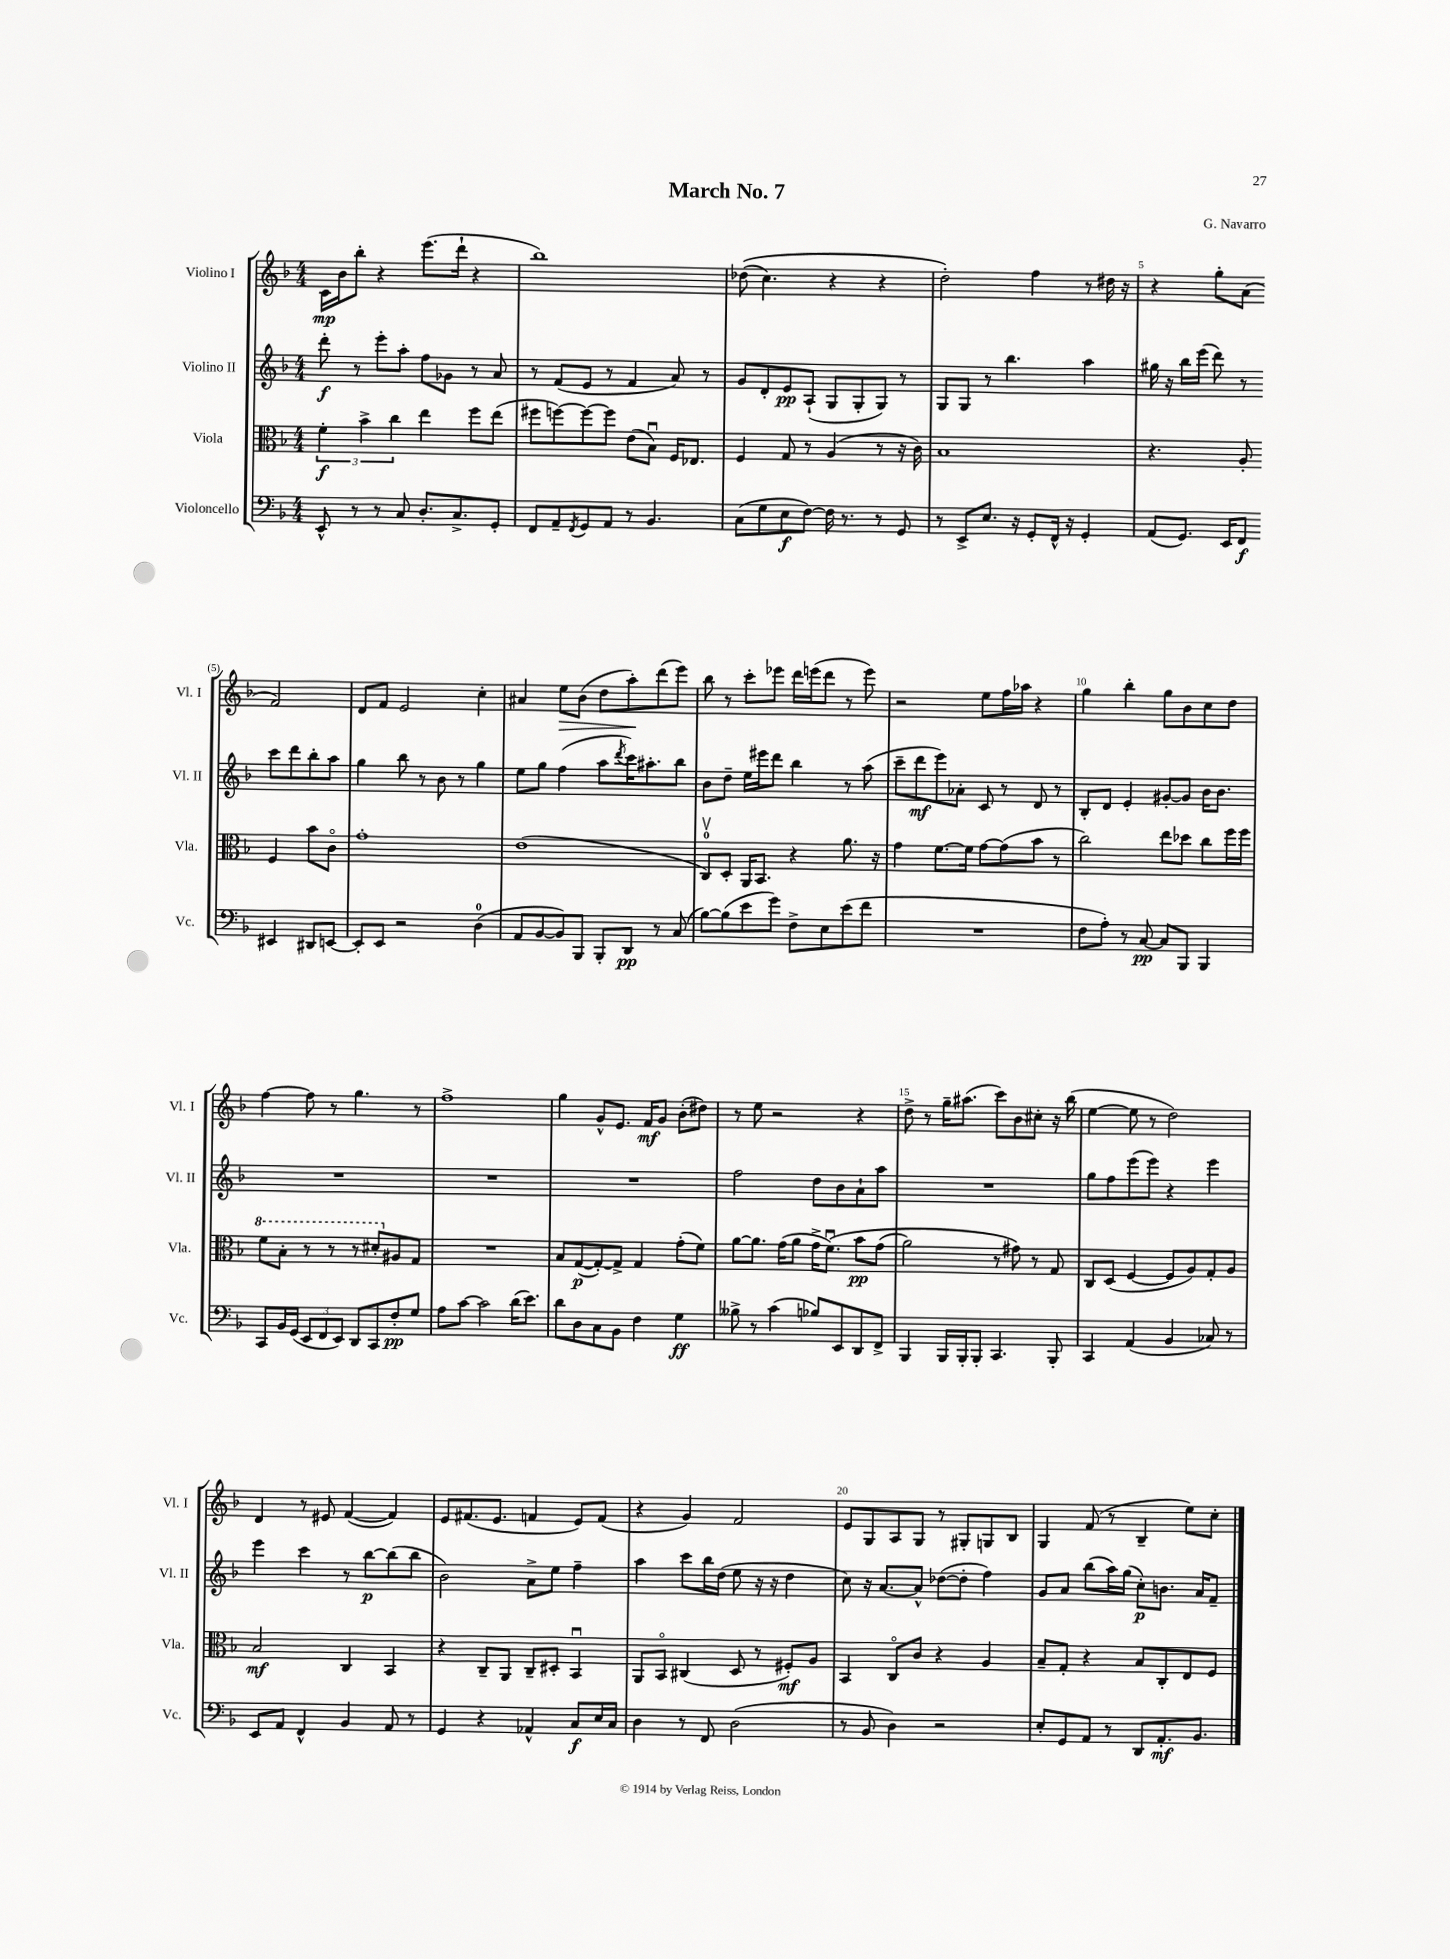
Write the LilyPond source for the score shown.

\header { title = "March No. 7" composer = "G. Navarro" }
<<
\new StaffGroup <<
\new Staff = "s0" \with { instrumentName = "Violino I" shortInstrumentName = "Vl. I" } {
    \clef treble \key f \major \numericTimeSignature \time 4/4
    c'16\mp bes'16 bes''8-. r4 e'''8.( d'''16-! r4 |
    bes''1) |
    des''8(\( c''4.) r4 r4 |
    d''2-.\) f''4 r8 dis''16 r16 |
    r4 g''8-. a'8( f'2) |
    d'8 f'8 e'2 c''4-. |
    ais'4 e''8\> bes'8( d''8 a''8-.\!) d'''8( e'''8) |
    bes''8 r8 c'''8-. ees'''8 d'''16 e'''16( d'''8 r8 e'''8) |
    r2 e''8 f''16 aes''16 r4 |
    g''4 bes''4-. g''8 bes'8 c''8 d''8 |
    f''4~ f''8 r8 g''4. r8 |
    f''1-> |
    g''4 g'8-^ e'8. f'16\mf g'8 bes'8-.( dis''8) |
    r8 e''8 r2 r4 |
    d''8-> r8 g''16-- ais''8.( c'''8) bes'8 cis''8-. r16 bes''16( |
    e''4~ e''8 r8 d''2) |
    d'4 r8 eis'8 f'4~( f'4) |
    e'8 fis'8.( e'8. f'4 e'8) f'8( |
    r4 g'4) f'2 |
    e'8 g8 a8 g8 r8 gis8-. g8 bes8 |
    g4 f'8( r8 bes4-- e''8) c''8-. \bar "|." |
}
\new Staff = "s1" \with { instrumentName = "Violino II" shortInstrumentName = "Vl. II" } {
    \clef treble \key f \major \numericTimeSignature \time 4/4
    d'''8-.\f r8 e'''8-. a''8-. f''8 ges'8 r8 a'8 |
    r8 f'8( e'8 r8 f'4 a'8) r8 |
    g'8 d'8-. e'8\pp a8-!( g8 g8-. g8) r8 |
    g8 g8 r8 bes''4. a''4 |
    gis''16 r16 bes''16 e'''16( d'''8) r8 c'''8 d'''8 bes''8-. a''8 |
    g''4 bes''8 r8 bes'8 r8 g''4 |
    e''8 g''8 f''4( a''8 \acciaccatura { d'''8 } c'''16) ais''8.-. bes''8 |
    bes'8 d''8-- e''16 eis'''16 d'''8 bes''4 r8 a''8( |
    c'''8-- d'''8\mf e'''8) aes'8-. c'8 r8 d'8 r8 |
    bes8-. d'8 e'4-. gis'8~-. gis'8 bes'16 bes'8. |
    R1 |
    R1 |
    R1 |
    f''2 d''8 bes'8 a'8-! a''8 |
    R1 |
    g''8 f''8 e'''8( e'''8) r4 e'''4 |
    e'''4 c'''4 r8 bes''8~\p bes''8( bes''8 |
    bes'2) a'8-> e''8 f''4-- |
    a''4 c'''8 bes''16 d''16( e''8 r16 r16 d''4 |
    c''8) r16 a'8.~ a'8-^ des''8~( des''8-. f''4) |
    g'8 a'8 bes''8( a''16) g''16( c''8-.\p) b'8. a'16 f'8-- \bar "|." |
}
\new Staff = "s2" \with { instrumentName = "Viola" shortInstrumentName = "Vla." } {
    \clef alto \key f \major \numericTimeSignature \time 4/4
    \tuplet 3/2 { f'4-.\f bes'4-> c''4 } e''4 f''8 e''8( |
    fis''8 f''8~) f''8~ f''8 e'8( bes8\downbow) f16 ees8. |
    f4 g8 r8 a4( r8 r16 c'16) |
    bes1 |
    r4. a8-. f4 bes'8 c'8\flageolet |
    g'1-. |
    e'1( |
    c8-0\upbow) d8-. a,16 bes,8. r4 a'8. r16 |
    g'4 f'8.~ f'16 g'8~ g'8( bes'8 r8 |
    c''2) e''8 des''8 c''8 f''16 f''16 |
    \ottava #1 f''8 bes'8-. r8 r8 r8 dis''8-. \ottava #0 ais8 g8 |
    R1 |
    bes8 g8~\p( g8~-.) g8-> g4 g'8-.( f'8) |
    a'8~ a'8. g'16( a'8 g'16-> f'8.\downbow)\( bes'8\pp g'8( |
    a'2) r8 gis'8\) r8 g8 |
    c8 d8( f4~ f8 a8) g8-. a8 |
    bes2\mf c4 bes,4 |
    r4 c8-- a,8 c8-- dis8-. bes,4\downbow |
    a,8 bes,8\flageolet cis4( d8 r8 fis8-.\mf) a8 |
    bes,4 c8\flageolet c'8 r4 a4 |
    bes8-- g8-. r4 bes8 c8-. e8 f8 \bar "|." |
}
\new Staff = "s3" \with { instrumentName = "Violoncello" shortInstrumentName = "Vc." } {
    \clef bass \key f \major \numericTimeSignature \time 4/4
    e,8-^ r8 r8 c8 d8.-. c8.-> g,8-. |
    f,8 a,8-- \acciaccatura { f,8 } g,8 a,8 r8 bes,4. |
    c8( g8 e8\f f8~) f16 r8. r8 g,8 |
    r8 e,8-> e8. r16 g,8-. f,16-^ r16 g,4-. |
    a,8( g,8.) e,16 f,8\f eis,4 dis,8 e,8~ |
    e,8-. e,8 r2 d4-0( |
    a,8 bes,8~ bes,8) bes,,8 bes,,8-. d,8\pp r8 c8( |
    bes8~) bes8( e'8 g'8) f8-> e8 e'8( f'8 |
    R1 |
    f8 a8-.) r8 c8~\pp c8 bes,,8 bes,,4 |
    c,8 bes,16 g,16( \tuplet 3/2 { e,8 f,8 e,8) } d,8 c,8 f8-.\pp g8 |
    a8 c'8~ c'2 d'16( e'8.) |
    d'8 d8 c8 bes,8 f4 g4\ff |
    beses8-> r8 c'4( bes8) e,8 d,8 f,8-> |
    bes,,4 bes,,16 bes,,16-. bes,,8-. c,4. bes,,8-. |
    c,4 a,4( bes,4 ces8) r8 |
    e,8 a,8 f,4-^ bes,4 a,8 r8 |
    g,4 r4 aes,4-^ c8\f e16 c16 |
    d4 r8 f,8 d2( |
    r8 bes,8 d4) r2 |
    e8-. g,8 a,8 r8 d,8 a,8.-.\mf bes,8. \bar "|." |
}
>>
>>
\layout { \context { \Score \override BarNumber.break-visibility = ##(#f #t #t) barNumberVisibility = #(every-nth-bar-number-visible 5) } }
